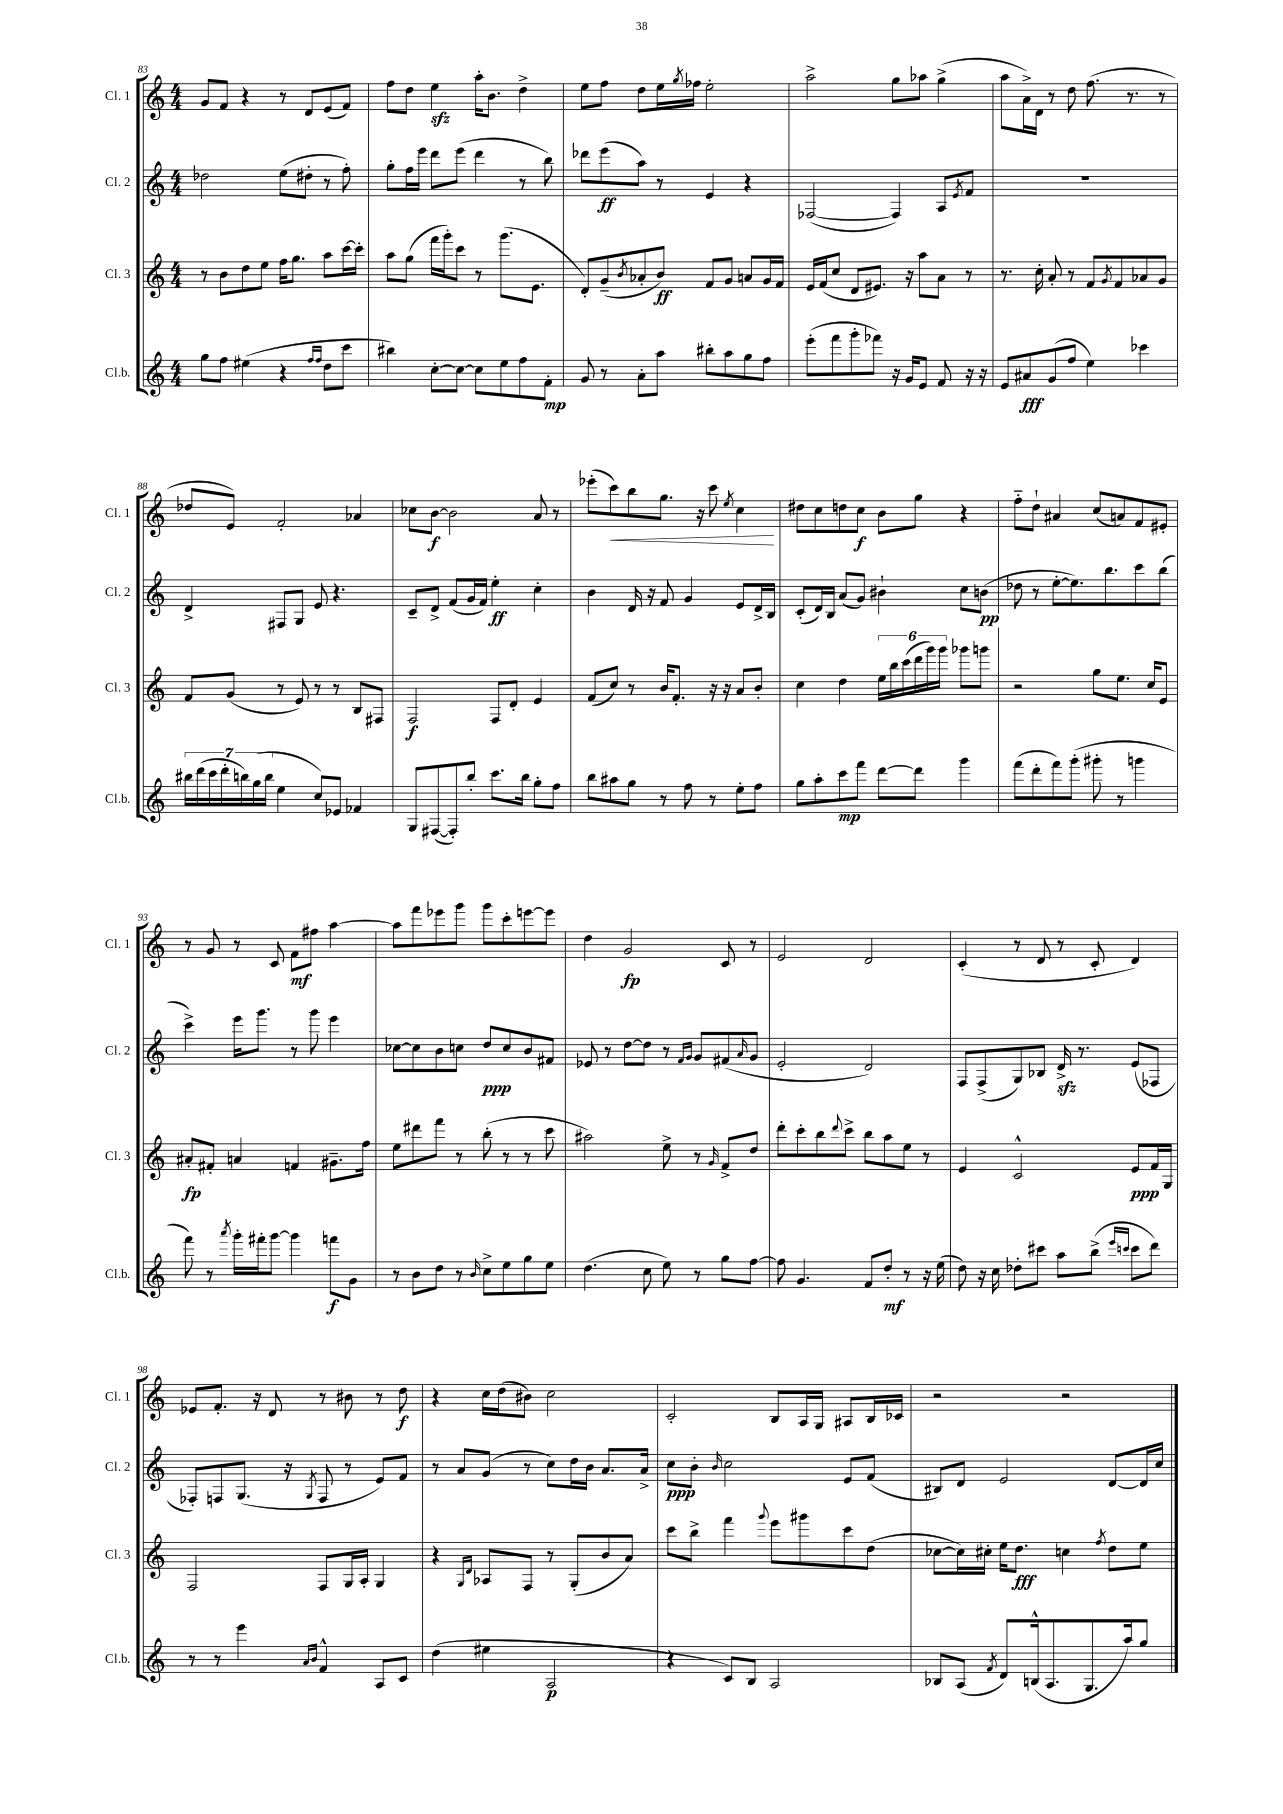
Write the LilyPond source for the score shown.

<<
\new StaffGroup <<
\new Staff = "s0" \with { instrumentName = "Cl. 1" shortInstrumentName = "Cl. 1" } {
    \clef treble \key c \major \numericTimeSignature \time 4/4
    g'8 f'8 r4 r8 d'8 e'8( f'8) |
    f''8 d''8 e''4\sfz a''16-. b'8. d''4-> |
    e''8 f''8 d''8 e''16 \acciaccatura { g''8 } fes''16 e''2-. |
    a''2-> g''8 aes''8 g''4->( |
    a''8 a'16->) d'16 r8 d''8 f''8.( r8. r8 |
    des''8 e'8) f'2-. aes'4 |
    ces''8 b'8~\f b'2 a'8 r8 |
    ees'''8-.( c'''8\<) b''8 g''8. r16 c'''8 \acciaccatura { e''8 } c''4\! |
    dis''8 c''8 d''8 c''8\f b'8 g''8 r4 |
    f''8-_ d''8-! ais'4 c''8( a'8) f'8 eis'8-. |
    r8 g'8 r8 c'8 f'8\mf fis''8 a''4~ |
    a''8 f'''8 ees'''8 g'''8 g'''8 c'''8-. e'''8~ e'''8 |
    d''4 g'2\fp c'8 r8 |
    e'2 d'2 |
    c'4-.( r8 d'8 r8 c'8-. d'4) |
    ees'8 f'8.-. r16 d'8 r8 bis'8 r8 d''8\f |
    r4 c''16 d''16( bis'8) c''2 |
    c'2-. b8 a16 g16 ais8 b16 ces'16 |
    r2 r2 \bar "|." |
}
\new Staff = "s1" \with { instrumentName = "Cl. 2" shortInstrumentName = "Cl. 2" } {
    \clef treble \key c \major \numericTimeSignature \time 4/4
    des''2 e''8( dis''8-. r8 f''8-.) |
    g''8-. f''16 e'''16 d'''8 e'''8( d'''4 r8 b''8) |
    des'''8 e'''8\ff( a''8) r8 e'4 r4 |
    fes2~( fes4) a8 \acciaccatura { e'8 } f'8 |
    R1 |
    d'4-> fis8 g8 e'8 r4. |
    c'8-- d'8-> f'8( g'16 f'16) e''4-.\ff c''4-. |
    b'4 d'16 r16 f'8 g'4 e'8 d'16-> b16 |
    c'8-.( d'16) b16 a'8( g'8) bis'4-! c''8 b'8\pp( |
    des''8 r8 e''8~-. e''8.) b''8. c'''8 b''8( |
    c'''4->) e'''16 g'''8. r8 g'''8 e'''4 |
    ces''8~ ces''8 b'8 c''8 d''8\ppp c''8 b'8 fis'8 |
    ees'8 r8 d''8~ d''8 r8 \grace { f'16 g'16 } g'8 fis'8( \grace { a'16 } g'8 |
    e'2-. d'2) |
    f8 f8->( g8) bes8 d'16->\sfz r8. e'8( fes8 |
    fes8-.) f8 g8.( r16 \acciaccatura { g8 } f8 r8 e'8) f'8 |
    r8 a'8 g'8( r8 c''8) d''16 b'16 a'8. a'16-> |
    c''8\ppp b'8-. \grace { b'16 } c''2 e'8 f'8( |
    bis8) d'8 e'2 d'8~ d'16 c''16 \bar "|." |
}
\new Staff = "s2" \with { instrumentName = "Cl. 3" shortInstrumentName = "Cl. 3" } {
    \clef treble \key c \major \numericTimeSignature \time 4/4
    r8 b'8 d''8 e''8 f''16 g''8. a''8 c'''16~ c'''16-. |
    a''8 g''8( f'''16 g'''16-.) c'''8 r8 g'''8.( e'8. |
    d'8-.) g'8--( \acciaccatura { b'8 } aes'8-. b'8\ff) f'8 g'8 a'8 g'16 f'16 |
    e'16 f'16( c''8 d'8 eis'8.) r16 a''8 a'8 r8 |
    r8. c''16-. a'8-. r8 f'8 \acciaccatura { g'8 } f'8 aes'8 g'8 |
    f'8 g'8( r8 e'8) r8 r8 b8 fis8 |
    f2\f f8 d'8-. e'4 |
    f'8( c''8) r8 b'16 f'8.-. r16 r16 a'8 b'8-. |
    c''4 d''4 \tuplet 6/4 { e''16 b''16 c'''16( d'''16 g'''16) g'''16 } ges'''8 g'''8 |
    r2 g''8 e''8. c''16 e'8 |
    ais'8-.\fp fis'8-. a'4 f'4 gis'8.-- f''16 |
    e''8 dis'''8 f'''8 r8 b''8-.( r8 r8 c'''8 |
    ais''2) e''8-> r8 \grace { g'16 } f'8-> d''8 |
    d'''8-. c'''8-. b''8 \appoggiatura { d'''8 } c'''8-> b''8 a''8 e''8 r8 |
    e'4 c'2-^ e'8\ppp f'16 g16 |
    f2 f8 g16 a16-. g4 |
    r4 \grace { g16 d'16 } aes8 f8 r8 g8-.( b'8 a'8) |
    c'''8 b''8-> f'''4 \appoggiatura { g'''8 } e'''8 gis'''8 c'''8 d''8( |
    ces''8~ ces''16) cis''16-. e''16 d''8.\fff c''4 \acciaccatura { f''8 } d''8 e''8 \bar "|." |
}
\new Staff = "s3" \with { instrumentName = "Cl.b." shortInstrumentName = "Cl.b." } {
    \clef treble \key c \major \numericTimeSignature \time 4/4
    g''8 f''8 eis''4( r4 \grace { f''16 f''16 } d''8 c'''8 |
    bis''4) c''8~-. c''8~ c''8 e''8 f''8 f'8-.\mp |
    g'8 r8 a'8-. a''8 bis''8-. a''8 g''8 f''8 |
    e'''8-.( f'''8 g'''8-. fes'''8) r16 g'16 e'8 f'8 r16 r16 |
    e'8 ais'8\fff g'8( f''8 e''4) ces'''4 |
    \tuplet 7/4 { bis''16 d'''16( c'''16 d'''16-. b''16) g''16( b''16 } e''4 c''8) ees'8 fes'4 |
    g8 fis8~( fis8-.) b''8-. c'''8. b''16 g''8-. f''8 |
    b''8 ais''8 g''8 r8 f''8 r8 e''8-. f''8 |
    g''8 a''8-. c'''8\mp f'''8 d'''8~ d'''8 g'''4 |
    f'''8( d'''8-. f'''8) g'''8-.( gis'''8-. r8 g'''4 |
    f'''8) r8 \acciaccatura { a'''8 } g'''16-. fis'''16-. g'''8~ g'''4 f'''8\f g'8 |
    r8 b'8 d''8 r8 \grace { b'16 } c''8-> e''8 g''8 e''8 |
    d''4.( c''8 e''8) r8 g''8 f''8~ |
    f''8 g'4. f'8 d''8-.\mf r8 r16 e''16( |
    d''8) r16 c''16 des''8-. cis'''8 a''8 b''8->( \grace { e'''16 c'''16 } c'''8 d'''8) |
    r8 r8 e'''4 \grace { a'16 b'16 } f'4-^ a8 c'8 |
    d''4( eis''4 a2\p |
    r4 c'8) b8 a2 |
    bes8 a8( \acciaccatura { f'8 } d'8) b16-^( a8. g8. a''16) g''8 \bar "|." |
}
>>
>>
\layout { \context { \Score currentBarNumber = #83 } }
